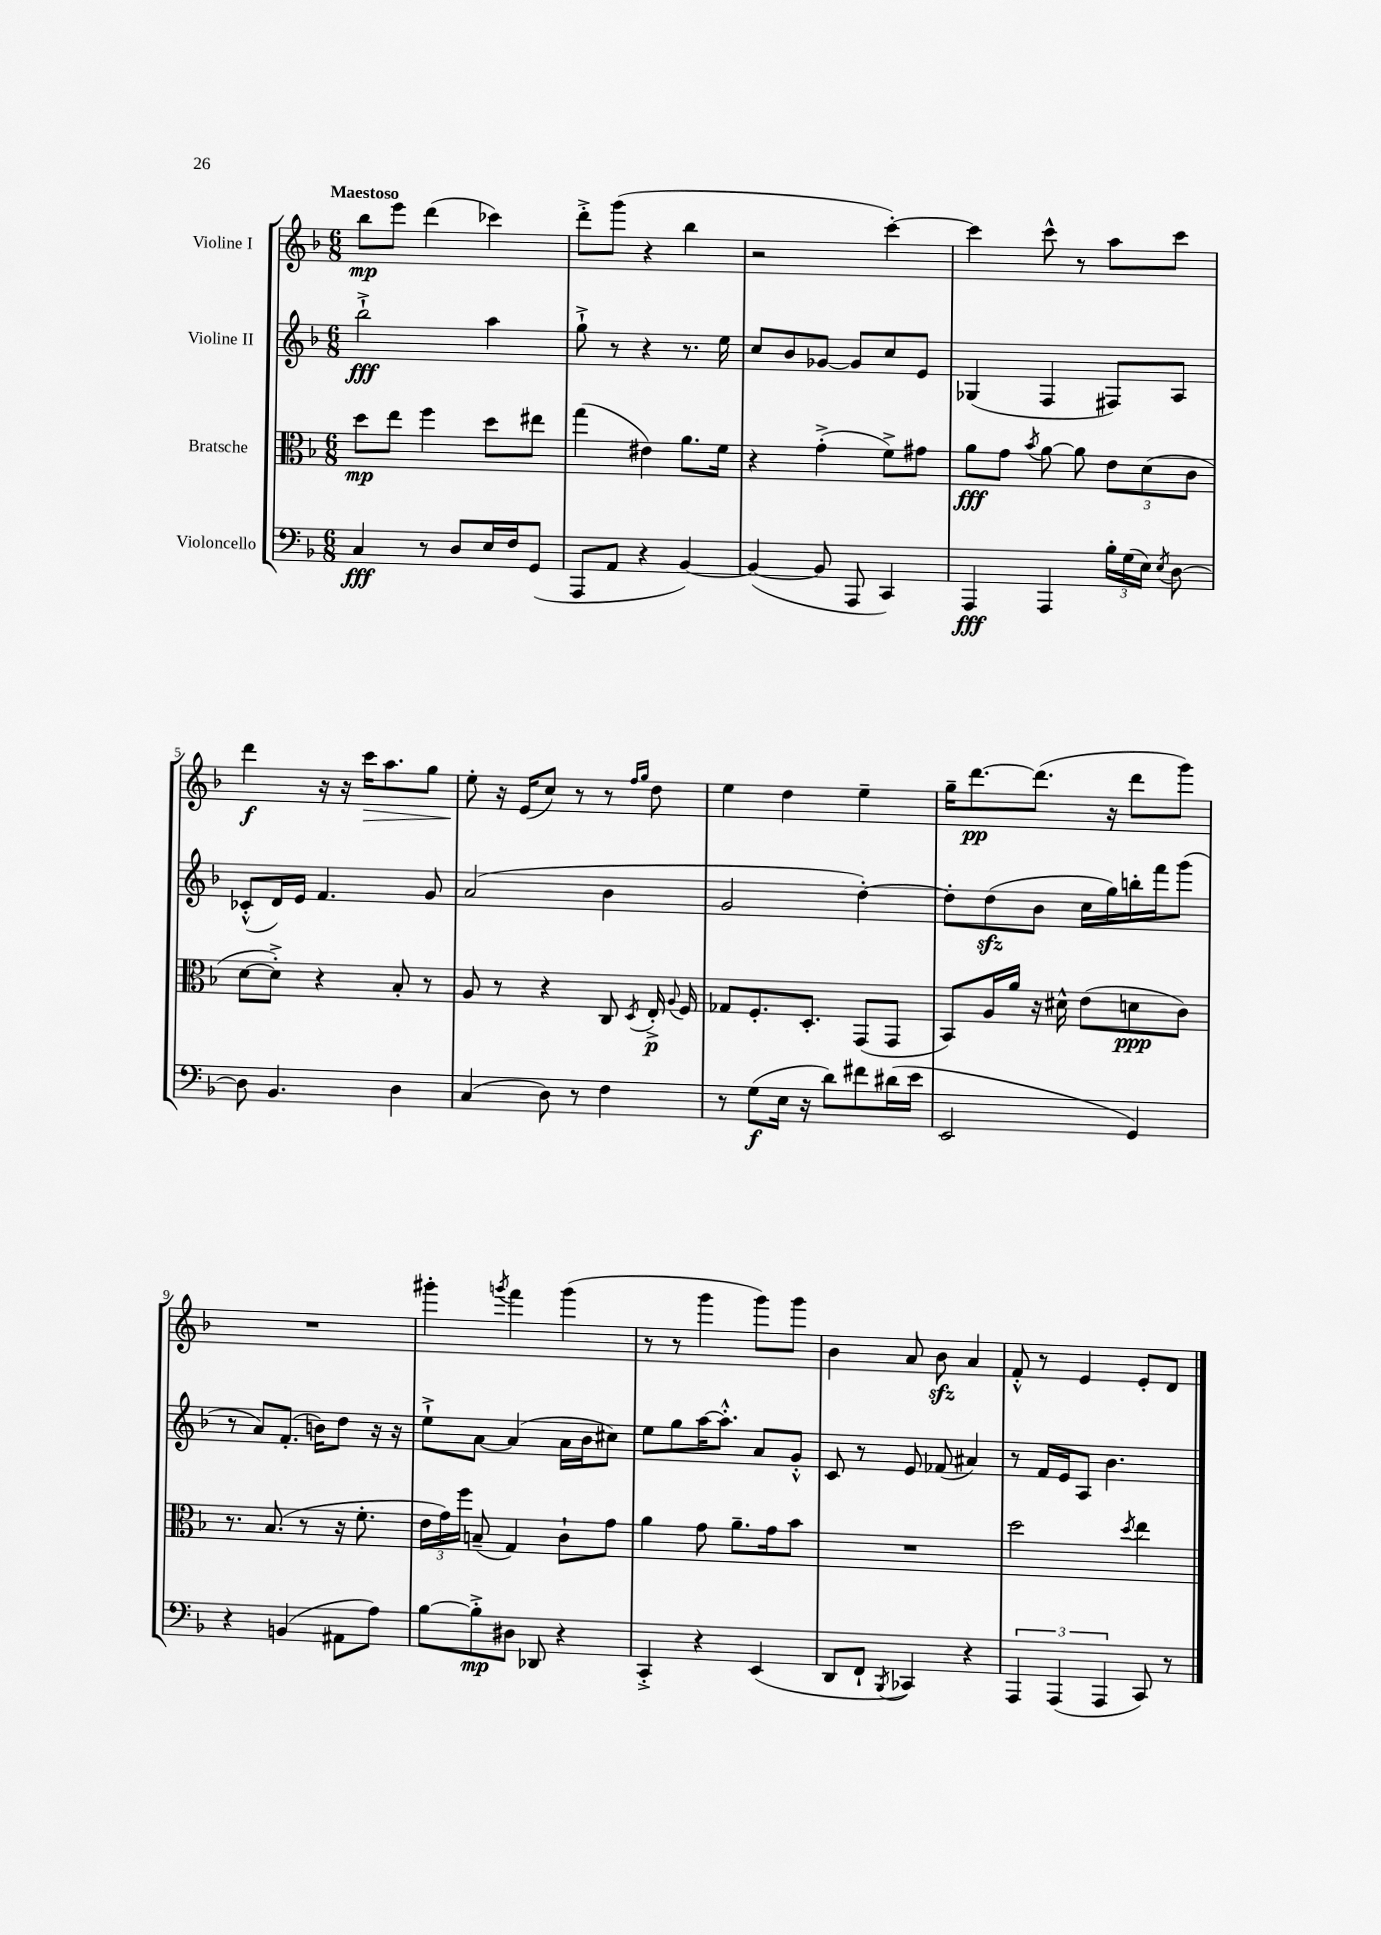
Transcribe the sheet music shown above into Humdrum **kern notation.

**kern	**dynam	**kern	**dynam	**kern	**dynam	**kern	**dynam
*part4	*part4	*part3	*part3	*part2	*part2	*part1	*part1
*staff4	*staff4	*staff3	*staff3	*staff2	*staff2	*staff1	*staff1
*I"Violoncello	*	*I"Bratsche	*	*I"Violine II	*	*I"Violine I	*
*clefF4	*	*clefC3	*	*clefG2	*	*clefG2	*
*k[b-]	*	*k[b-]	*	*k[b-]	*	*k[b-]	*
*M6/8	*	*M6/8	*	*M6/8	*	*M6/8	*
=1	=1	=1	=1	=1	=1	=1	=1
!	!	!	!	!	!	!LO:TX:a:B:t=Maestoso	!
4C/	fff	8dd\L	mp	2bb-`^\	fff	8bb-\L	mp
.	.	8ee\J	.	.	.	8eee\J	.
8r	.	4ff\	.	.	.	(4ddd\	.
8D/L	.	.	.	.	.	.	.
16E/L	.	8dd\L	.	4aa\	.	4ccc-X\)	.
16F/J	.	.	.	.	.	.	.
(8GG/J	.	8ee#X\J	.	.	.	.	.
=2	=2	=2	=2	=2	=2	=2	=2
8AAA/L	.	(4gg\	.	8gg`^\	.	8ddd'^\L	.
8AA/J	.	.	.	8r	.	(8ggg\J	.
4r	.	4e#X\)	.	4r	.	4r	.
[4BB-/)	.	8.a\L	.	8.r	.	4bb-\	.
.	.	16f\Jk	.	16ee\	.	.	.
=3	=3	=3	=3	=3	=3	=3	=3
(4BB-/_	.	4r	.	8cc/L	.	2r	.
.	.	.	.	8b-/	.	.	.
8BB-/]	.	(4g'^\	.	[8g-X/J	.	.	.
8AAA/	.	.	.	8g-/L]	.	.	.
4CC/)	.	8f^\L)	.	8cc/	.	[4ccc'\)	.
.	.	8g#X\J	.	8e/J	.	.	.
=4	=4	=4	=4	=4	=4	=4	=4
4AAA/	fff	8a\L	fff	(4G-X/	.	4ccc\]	.
.	.	8g\J	.	.	.	.	.
.	.	8qb-/	.	.	.	.	.
4AAA/	.	[8a\	.	4F/	.	8ccc^^\	.
.	.	8a\]	.	.	.	8r	.
24B-'\LL	.	12e\L	.	8F#X/L)	.	8aa\L	.
(24G\	.	.	.	.	.	.	.
24E\JJ)	.	(12d\	.	.	.	.	.
8qE/	.	.	.	.	.	.	.
[8D\	.	.	.	8A/J	.	8ccc\J	.
.	.	12c\J	.	.	.	.	.
!!LO:LB:g=z
=5	=5	=5	=5	=5	=5	=5	=5
8D\]	.	[8d\L	.	(8c-X'^^/L	.	4ddd\	f
4.BB-/	.	8d'^\J])	.	16d/L)	.	.	.
.	.	.	.	16e/JJ	.	.	.
.	.	4r	.	4.f/	.	16r	.
.	.	.	.	.	.	16r	.
!	!	!	!	!	!	!	!LO:HP:b
.	.	.	.	.	.	16ccc\KL	>
.	.	.	.	.	.	8.aa\	.
4D\	.	8B-'/	.	.	.	.	.
.	.	8r	.	8g/	.	8gg\J	.
=6	=6	=6	=6	=6	=6	=6	=6
(4C/	.	8A/	.	(2a/	.	8ee'\	.
.	.	8r	.	.	.	16r	]
.	.	.	.	.	.	(16e/KL	.
8D\)	.	4r	.	.	.	8cc/J)	.
8r	.	.	.	.	.	8r	.
4F\	.	8C/	.	4b-\	.	8r	.
.	.	.	.	.	.	16qqff/LL	.
.	.	8qD/	.	.	.	16qqgg/JJ	.
.	.	16E'^/	p	.	.	8dd\	.
.	.	8qqA/	.	.	.	.	.
.	.	16F/	.	.	.	.	.
=7	=7	=7	=7	=7	=7	=7	=7
8r	.	8G-X/L	.	2g/	.	4ee\	.
(8G\L	f	8.F'/	.	.	.	.	.
16E\Jk	.	.	.	.	.	4dd\	.
16r	.	8.D'/J	.	.	.	.	.
8d\L)	.	.	.	.	.	.	.
8f#X\	.	(8GG/L	.	[4dd'\)	.	4ee~\	.
(16d#X\L	.	8GG/J	.	.	.	.	.
16e\JJ	.	.	.	.	.	.	.
=8	=8	=8	=8	=8	=8	=8	=8
2EE/	.	8BB-/L)	.	8dd'\L]	.	16gg~\KL	.
.	.	.	.	.	.	[8.ddd\	pp
.	.	16A/L	.	(8ddzz\	.	.	.
.	.	16a/JJ	.	.	.	.	.
.	.	16r	.	8b-\J	.	(8.ddd\J]	.
.	.	16d#X^^\	.	.	.	.	.
.	.	(8e\L	.	16cc\LL	.	.	.
.	.	.	.	16gg\)	.	16r	.
4GG/)	.	8dn\	ppp	16bbn'\	.	8ddd\L	.
.	.	.	.	16fff\J	.	.	.
.	.	8c\J)	.	(8ggg\J	.	8ggg\J)	.
!!LO:LB:g=z
=9	=9	=9	=9	=9	=9	=9	=9
4r	.	8.r	.	8r	.	2.r	.
.	.	.	.	8a/L)	.	.	.
.	.	(8.B-/	.	.	.	.	.
(4BBn/	.	.	.	(8.f'/J	.	.	.
.	.	8r	.	.	.	.	.
.	.	.	.	16bn\KL)	.	.	.
8AA#X\L	.	16r	.	8dd\J	.	.	.
.	.	8.f'\	.	.	.	.	.
8A\J)	.	.	.	16r	.	.	.
.	.	.	.	16r	.	.	.
=10	=10	=10	=10	=10	=10	=10	=10
[8B-\L	.	24e\LL	.	8ee`^\L	.	4ggg#X'\	.
.	.	24g\)	.	.	.	.	.
.	.	24ff\JJ	.	.	.	.	.
8B-'^\]	mp	(8Bn~/	.	[8a\J	.	.	.
.	.	.	.	.	.	8qgggn/	.
8D#X\J	.	4G/)	.	(4a/]	.	4fff\	.
8DD-X/	.	.	.	.	.	.	.
4r	.	8c`\L	.	16a\LL	.	(4ggg\	.
.	.	.	.	16b-\J	.	.	.
.	.	8g\J	.	8cc#X\J)	.	.	.
=11	=11	=11	=11	=11	=11	=11	=11
4CC'^/	.	4a\	.	8ee\L	.	8r	.
.	.	.	.	8gg\	.	8r	.
4r	.	8g\	.	[16aa\K	.	4ggg\	.
.	.	.	.	8.aa'^^\J]	.	.	.
.	.	8.a~\L	.	.	.	.	.
(4EE/	.	.	.	8a/L	.	8ggg\L)	.
.	.	16g\k	.	.	.	.	.
.	.	8b-\J	.	8g'^^/J	.	8ggg\J	.
=12	=12	=12	=12	=12	=12	=12	=12
8DD/L	.	2.r	.	8c/	.	4b-\	.
8FF`/J	.	.	.	8r	.	.	.
8qBBB-/	.	.	.	.	.	.	.
4CC-X/)	.	.	.	8e/	.	8a/	.
.	.	.	.	(8f-X/	.	8b-zz\	.
4r	.	.	.	4a#X/)	.	4a/	.
=13	=13	=13	=13	=13	=13	=13	=13
6AAA/	.	2dd\	.	8r	.	8f'^^/	.
.	.	.	.	16f/LL	.	8r	.
(6AAA/	.	.	.	.	.	.	.
.	.	.	.	16e/J	.	.	.
.	.	.	.	8A/J	.	4e/	.
6AAA/	.	.	.	.	.	.	.
.	.	.	.	4.b-\	.	.	.
.	.	8qdd/	.	.	.	.	.
8CC/)	.	4ee\	.	.	.	8e'/L	.
8r	.	.	.	.	.	8d/J	.
==	==	==	==	==	==	==	==
*-	*-	*-	*-	*-	*-	*-	*-
